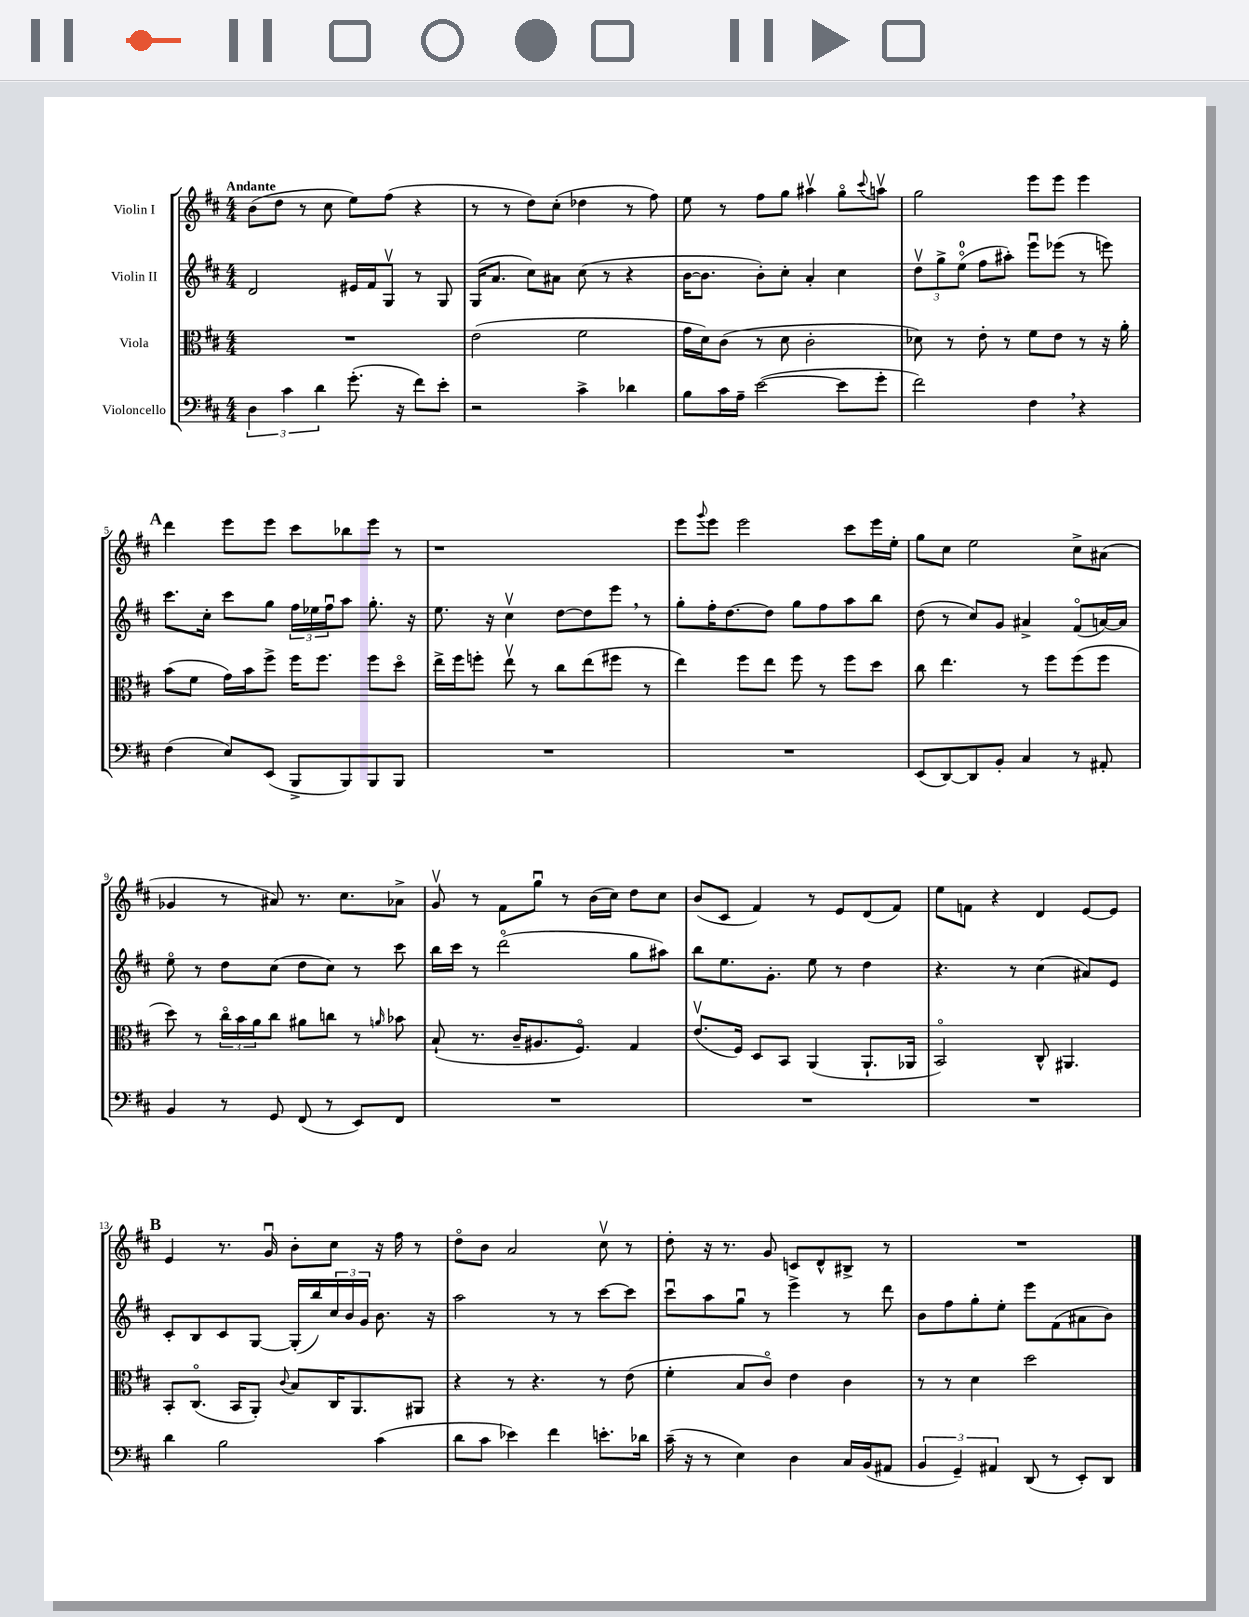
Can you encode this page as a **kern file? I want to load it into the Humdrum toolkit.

**kern	**kern	**kern	**kern
*staff4	*staff3	*staff2	*staff1
*clefF4	*clefC3	*clefG2	*clefG2
*k[f#c#]	*k[f#c#]	*k[f#c#]	*k[f#c#]
*M4/4	*M4/4	*M4/4	*M4/4
6D\	1r	2d/	(8b\L
.	.	.	8dd\J
6c#\	.	.	.
.	.	.	8r
6d\	.	.	.
.	.	.	8cc#\
(8.g'\	.	16e#/LL	8ee\L)
.	.	16f#/J	.
.	.	8Gv/J	(8ff#\J
16r	.	.	.
8f#\L)	.	8r	4r
8e'\J	.	8G/	.
=	=	=	=
2r	(2e\	(16G/LK	8r
.	.	8.a/J	.
.	.	.	8r
.	.	8cc#\L)	8dd\L)
.	.	8a#\J	(8cc#'\J
4c#^\	2f#\	(8cc#\	4dd-\
.	.	8r	.
4d-\	.	4r	8r
.	.	.	8ff#\)
=	=	=	=
8B\L	16g\LL	[16b\LK	8ee\
.	16d\J)	8.b\]J	.
16c#\L	(8c#\J	.	8r
16A~\JJ	.	.	.
([2e\	8r	8b'\L)	8ff#\L
.	8d\	8cc#'\J	8gg\J
.	2c#'\	4a'/	4aa#v\
8e\]L	.	4cc#\	8ggo\L
.	.	.	8qqccc#/
8g'\J	.	.	8aav\J
=	=	=	=
2f#\)	8d-\)	12ddv\L	2gg\
.	.	12gg^\	.
.	8r	.	.
.	.	(12eeo\J	.
.	8e'\	8ff#\L	.
.	8r	8aa#'\J)	.
4F#\	8f#\L	8eeeu\L	8eee\L
.	8e\J	(8eee-\J	8eee\J
4r	8r	8r	4eee\
.	16r	8eee\)	.
.	16a'\	.	.
=	=	=	=
(4F#\	(8b\L	8.ccc#\L	4ddd\
.	8f#\J	.	.
.	.	16cc#'\Jk	.
8E/L)	16g\LL)	8ccc#\L	8eee\L
.	16b\J	.	.
(8EE/J	8ff#^\J	8gg\J	8eee\J
8BBB^/L	16ff#\LK	24ff#\LL	8ccc#\L
.	.	24ee-\	.
.	8.ff#\J	.	.
.	.	24ff#u\J	.
8BBB/)	.	8aa\J	8bb-\
8BBB/	8ff#\L	8.gg'\	8eee\J
8BBB/J	8ddo\J	.	8r
.	.	16r	.
=	=	=	=
1r	16ee^\LL	8.ee\	1r
.	16ff#\J	.	.
.	8ff'\J	.	.
.	.	16r	.
.	8eev\	4cc#v\	.
.	8r	.	.
.	8cc#\L	[8dd\L	.
.	(8ee\	8dd\]	.
.	8ff#\J	8eee\J	.
.	8r	8r	.
=	=	=	=
1r	4ee\)	8gg'\L	8eee\L
.	.	.	8qqggg/
.	.	16ff#'\K	8eee\J
.	.	[8.dd\	.
.	8ff#\L	.	2eee\
.	8ee\J	8dd\]J	.
.	8ff#\	8gg\L	.
.	8r	8ff#\	.
.	8ff#\L	8aa\	8ccc#\L
.	8dd\J	8bb\J	16eee\L
.	.	.	16ee'\JJ
=	=	=	=
(8EE/L	8cc#\	(8dd\	8gg\L
[8DD/)	4.ee\	8r	8cc#\J
8DD/]	.	8cc#/L)	2ee\
8BB'/J	.	8g/J	.
4C#/	8r	4a#^/	.
.	8ff#\L	.	.
8r	(8ff#\	(8f#o/L	8cc#^\L
8AA#'/	8ff#\J	[16a/L)	(8a#\J
.	.	16a/]JJ	.
=	=	=	=
4BB/	8dd\)	8eeo\	4g-/
.	8r	8r	.
8r	24cc#o\LL	8dd\L	8r
.	24b\	.	.
.	24a\J	.	.
8GG/	8cc#\J	(8cc#\J	8a#/)
(8FF#/	8a#\L	8dd\L	8.r
8r	8cc\J	8cc#\J)	.
.	.	.	8.cc#\L
8EE/L)	8r	8r	.
.	16qqa/	.	.
8FF#/J	8b-\	8ccc#\	8a-^\J
=	=	=	=
1r	(8B`/	16bb\LL	8gv/
.	.	16ccc#\JJ	.
.	8.r	8r	8r
.	.	(2dddo\	8f#\L
.	16c#~/LK	.	.
.	8.A#/	.	8ggu\J
.	.	.	8r
.	8.F#o/J)	.	.
.	.	.	(16b\LL
.	.	.	16cc#\JJ)
.	4G/	8gg\L	8dd\L
.	.	8aa#\J)	8cc#\J
=	=	=	=
1r	(8.ev/L	8bb\L	(8b/L
.	.	8.ee\	8c#/J
.	16F#/Jk)	.	.
.	8D/L	.	4f#/)
.	.	8.g'\J	.
.	8BB/J	.	.
.	(4AA/	8ee\	8r
.	.	8r	8e/L
.	8.AA`/L	4dd\	(8d/
.	.	.	8f#/J)
.	16AA-/Jk	.	.
=	=	=	=
1r	2BBo/)	4.r	8ee\L
.	.	.	8f\J
.	.	.	4r
.	.	8r	.
.	8C#^^/	(4cc#\	4d/
.	4.AA#/	.	.
.	.	8a#/L)	[8e/L
.	.	8e/J	8e/]J
=	=	=	=
4d\	8BB'/L	8c#'/L	4e/
.	(8.C#o/J	8B/	.
2B\	.	8c#/	8.r
.	16BB/LK	.	.
.	8AA'/J)	[8G/J	.
.	.	.	16gu/
.	8qqc#/	.	.
.	8B/L	(16G'/]LL	8b'\L
.	.	16bb/)	.
.	16C#/K	24cc#/	8cc#\J
.	.	24b/	.
.	8.AA/	.	.
.	.	24g/JJ	.
(4c#\	.	8.b\	16r
.	.	.	16ff#\
.	8AA#/J	.	8r
.	.	16r	.
=	=	=	=
8d\L	4r	2aa\	8ddo\L
8c#\J	.	.	8b\J
4e-\)	8r	.	2a/
.	4.r	.	.
4f#\	.	8r	.
.	.	8r	.
8.e'\L	8r	[8ccc#\L	8cc#v\
.	(8e\	8ccc#\]J	8r
16d-\Jk	.	.	.
=	=	=	=
(16c#~\	4f#'\	8ccc#u\L	8dd'\
16r	.	.	.
8r	.	8aa\	16r
.	.	.	8.r
4E\)	8B/L	8ggu\J	.
.	8c#o/J)	8r	8g/
4D\	4e\	4eee^\	8c/L
.	.	.	8d^^/
16C#/LL	4c#\	8r	8B#^/J
(16BB/J	.	.	.
8AA#/J	.	8ddd\	8r
=	=	=	=
6BB/	8r	8b\L	1r
.	8r	8ff#\	.
6GG~/)	.	.	.
.	4d\	8gg'\	.
6AA#/	.	.	.
.	.	8ee'\J	.
(8DD/	2dd\	8eee\L	.
8r	.	(8f#\	.
8EE'/L)	.	8a#\	.
8DD/J	.	8b\J)	.
==	==	==	==
*-	*-	*-	*-
